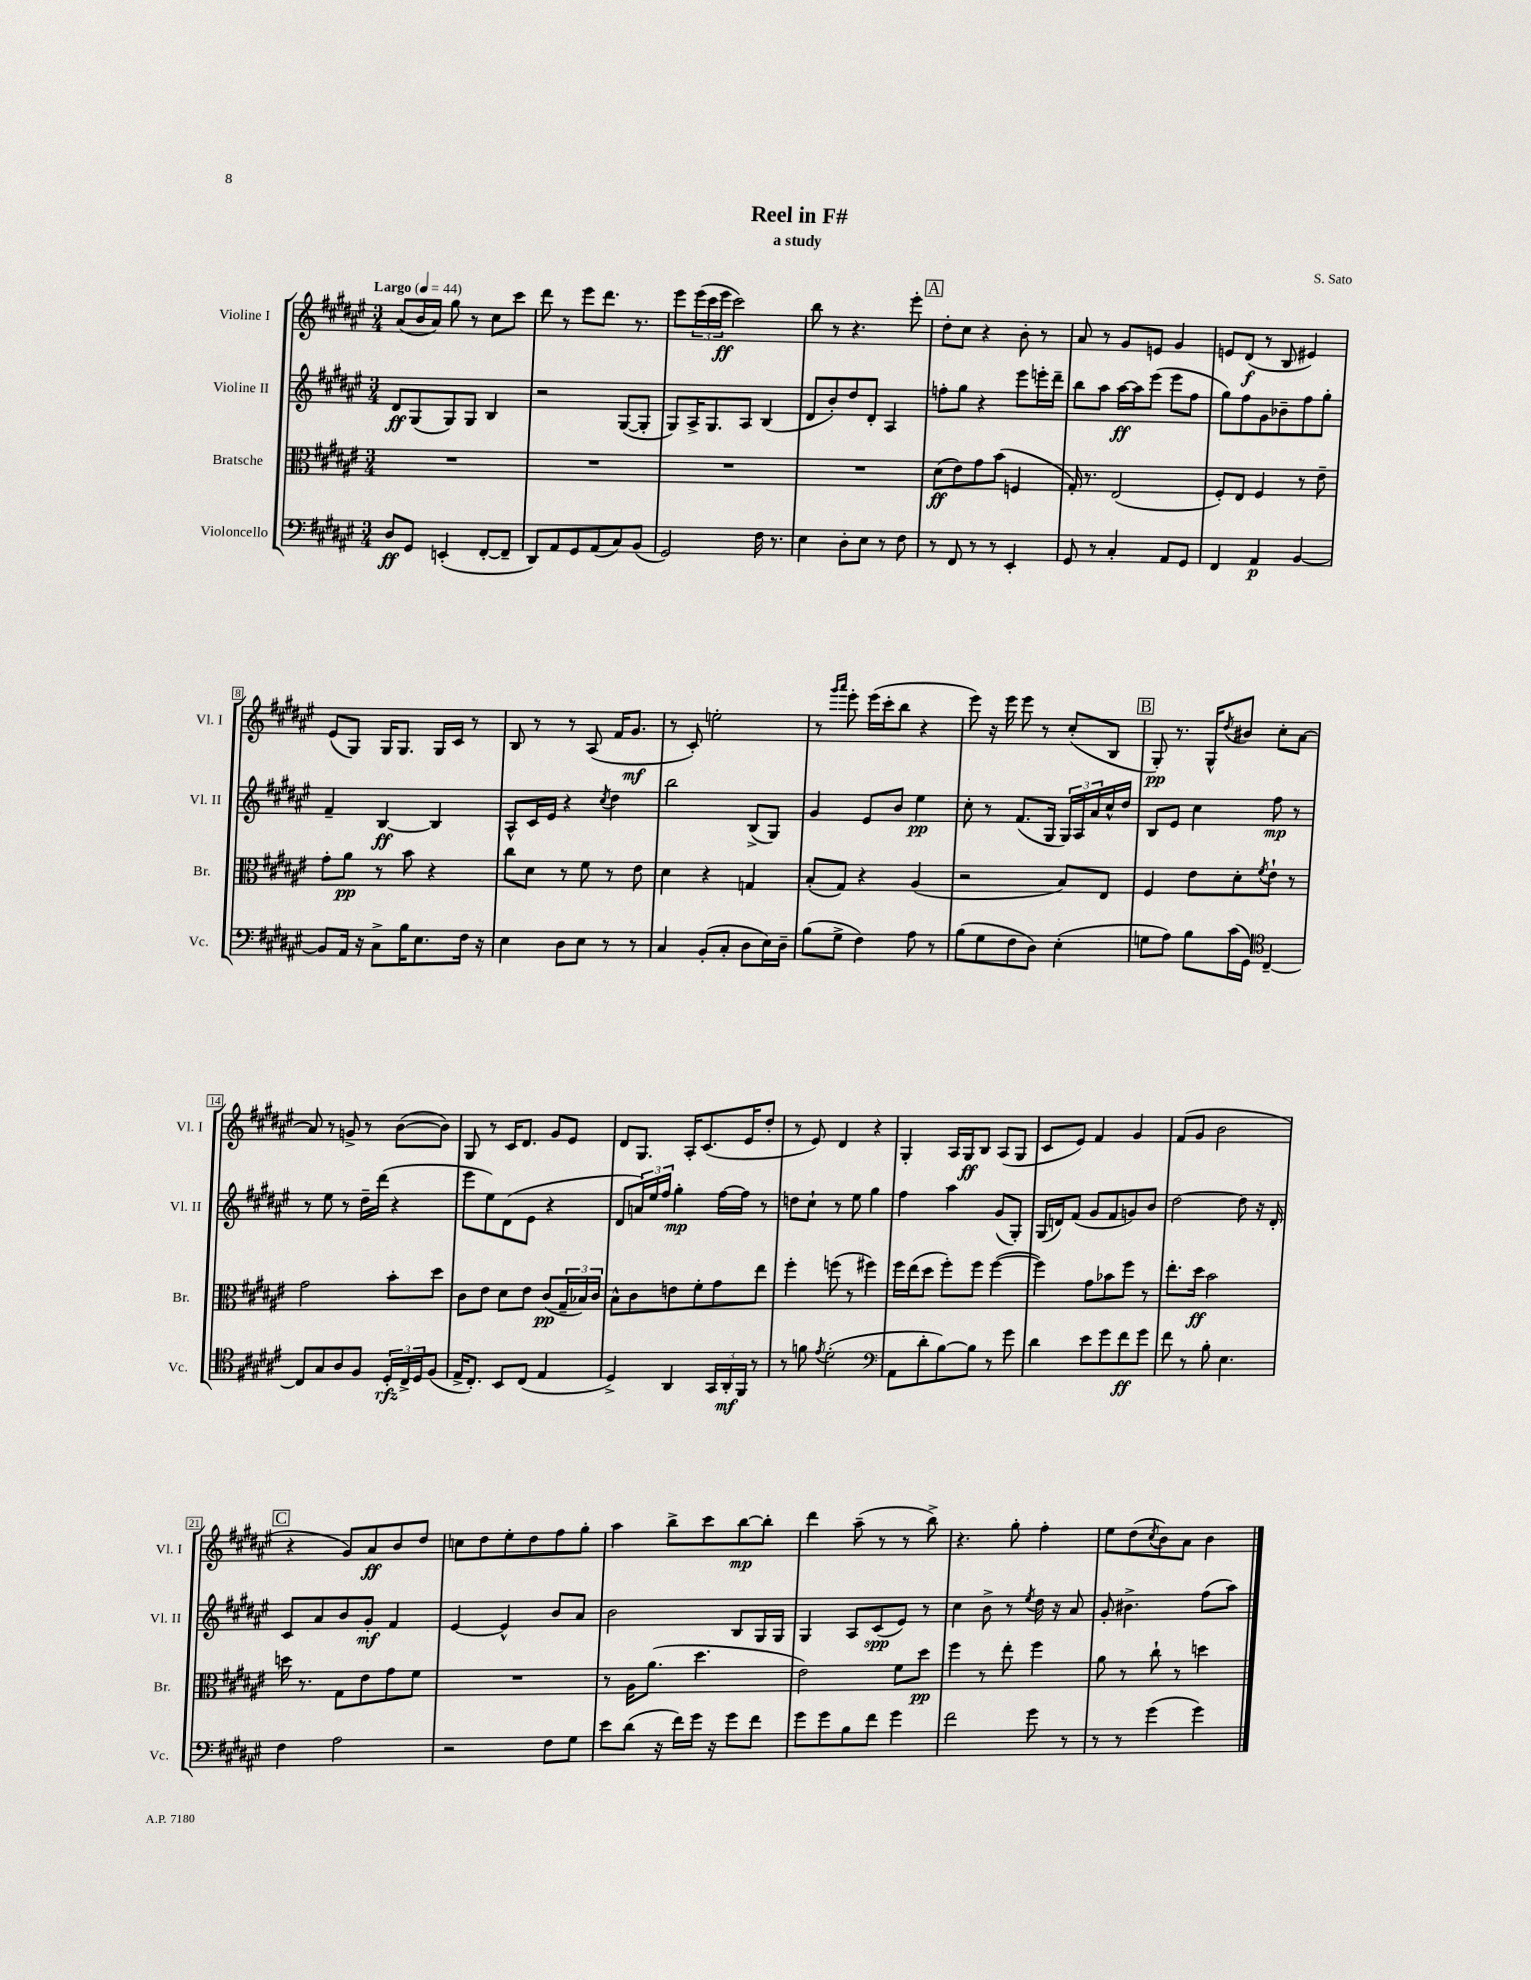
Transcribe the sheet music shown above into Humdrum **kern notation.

**kern	**kern	**kern	**kern
*staff4	*staff3	*staff2	*staff1
*clefF4	*clefC3	*clefG2	*clefG2
*k[f#c#g#d#a#e#]	*k[f#c#g#d#a#e#]	*k[f#c#g#d#a#e#]	*k[f#c#g#d#a#e#]
*M3/4	*M3/4	*M3/4	*M3/4
*MM44	*MM44	*MM44	*MM44
8D#/L	2.r	8d#/L	(8a#/L
8GG#/J	.	(8G#/	16b/L
.	.	.	16a#/JJ)
(4EE'/	.	8G#/)	8gg#\
.	.	8G#/J	8r
[8FF#'/L	.	4B/	8cc#\L
8FF#~/]J	.	.	8ccc#\J
=	=	=	=
8DD#/L)	2.r	2r	8ddd#\
8AA#/	.	.	8r
8GG#/	.	.	8eee#\L
(8AA#/	.	.	8.ddd#\J
8C#/)	.	([8G#/L	.
.	.	.	8.r
(8BB/J	.	8G#'/]J	.
=	=	=	=
2GG#/)	2.r	8G#/L)	8eee#\L
.	.	16A#^/K	(24eee#\L
.	.	.	24ccc#\
.	.	8.G#/	.
.	.	.	24eee#\JJ
.	.	.	2ccc#\)
.	.	8A#/J	.
16F#\	.	(4B/	.
8.r	.	.	.
=	=	=	=
4E#\	2.r	8d#/L	8bb\
.	.	8b'/)	8r
8D#'\L	.	8dd#/	4.r
8E#\J	.	8d#'/J	.
8r	.	4A#/	.
8F#\	.	.	8eee#'\
=	=	=	=
8r	(8d#\L	8ff'\L	8dd#'\L
8FF#/	8e#\)	8gg#\J	8cc#\J
8r	8g#\	4r	4r
8r	(8b\J	.	.
4EE#'/	4F/	8eee#\L	8b'\
.	.	16eee'\L	8r
.	.	16ddd#~\JJ	.
=	=	=	=
8GG#/	16G#'/)	8bb\L	8a#/
.	8.r	.	.
8r	.	8aa#\J	8r
4C#'/	(2E#/	[16aa#\LL	8g#/L
.	.	16aa#\]J	.
.	.	(8eee#\J	8e/J
8AA#/L	.	8eee#\L	4g#/
8GG#/J	.	8ff#\J	.
=	=	=	=
4FF#/	8F#'/L)	8gg#\L)	8e/L
.	8E#/J	8ff#\	(8d#/J
4AA#/	4F#/	8g#\	8r
.	.	8b-~\	8B/
[4BB/	8r	8ff#\	4e#/)
.	8e#~\	8gg#'\J	.
=	=	=	=
8BB/]L	8g#'\L	4f#~/	(8e#/L
16AA#/Jk	8a#\J	.	8G#/J)
16r	.	.	.
8C#^\L	8r	[4B/	16G#/LK
.	.	.	8.G#/J
16B\K	8b\	.	.
8.E#\	.	.	.
.	4r	4B/]	16G#/LL
.	.	.	16c#/JJ
16F#\Jk	.	.	8r
16r	.	.	.
=	=	=	=
4E#\	8cc#\L	8A#^^/L	8B/
.	8d#\J	16c#/L	8r
.	.	16e#/JJ	.
8D#\L	8r	4r	8r
8E#\J	8f#\	.	(8A#/
.	.	8qcc#/	.
8r	8r	4dd#\	16f#/LK
.	.	.	8.g#/J
8r	8e#\	.	.
=	=	=	=
4C#/	4d#\	2bb\	8r
.	.	.	8c#'/)
(8BB'/L	4r	.	2ee'\
8C#'/J	.	.	.
8D#\L	4G/	(8B^/L	.
16E#\L)	.	8G#/J)	.
16D#~\JJ	.	.	.
=	=	=	=
(8B\L	(8B'/L	4g#/	8r
.	.	.	16qqggg#/LL
.	.	.	16qqaaa#/JJ
8G#^\J	8G#/J)	.	8eee#'\
4F#\)	4r	8e#/L	(16eee#\LL
.	.	.	16ccc#'\J
.	.	8b/J	8bb\J
8A#\	(4A#/	4ee#\	4r
8r	.	.	.
=	=	=	=
(8B\L	2r	8cc#'\	8eee#\)
8G#\	.	8r	16r
.	.	.	16eee#\
8F#\	.	(8.f#/L	8eee#\
8D#\J)	.	.	8r
.	.	16G#/Jk	.
(4E#'\	8B/L)	24G#/LL)	(8cc#'/L
.	.	24A#/	.
.	.	24a#/	.
.	8E#/J	16cc#^^/	8B/J
.	.	16dd#/JJ	.
=	=	=	=
8G\L	4F#/	8B/L	8G#'/)
8A#\J)	.	8e#/J	8.r
8B\L	8e#\L	4cc#\	.
.	.	.	16G#^^/LK
.	.	.	8qdd#/
(16c#\L	8d#'\	.	8b#/J
16GG#\JJ)	.	.	.
*clefC4	*	*	*
.	8qf#/	.	.
[4C#~/	8e#`\J	8ff#\	8cc#'\L
.	8r	8r	[8a#\J
=	=	=	=
8C#/]L	2g#\	8r	8a#/]
8G#/	.	8ee#\	8r
8A#/	.	8r	8g^/
8F#/J	.	16dd#~\LL	8r
.	.	(16ddd#\JJ	.
24D#'/LL	8b'\L	4r	([8b\L
24C#^/	.	.	.
24D#/J	.	.	.
(8F#/J	8dd#\J	.	8b\]J)
=	=	=	=
16E#^/LK	8c#\L	8eee#\L	8G#/
8.C#'/J)	.	.	.
.	8e#\J	8ee#\)	8r
8BB/L	8d#\L	(8d#\	16c#/LK
.	.	.	8.d#/J
(8C#/J	8e#\J	8e#\J	.
4E#/	(8c#/L	4r	8g#/L
.	24G#~/L	.	8e#/J
.	24B-/)	.	.
.	24c#/JJ	.	.
=	=	=	=
4D#^/)	8B^^\L	8d#/L	8d#/L
.	8c#\	24a/L)	8.G#/J
.	.	24ee#/	.
.	.	24ff#/JJ	.
4AA#/	8e\	4gg#'\	.
.	.	.	16A#'/LK
.	8f#'\	.	(8.c#/
24GG#/LL	8g#\	[16ff#\LL	.
24AA#'/	.	.	.
.	.	16ff#\]JJ	16e#/K
24FF#/JJ	.	.	.
8r	8ee#\J	8r	8dd#'/J
=	=	=	=
8r	4ff#'\	8dd\L	8r
8f\	.	8cc#`\J	8e#/)
8qe#/	.	.	.
(2d#'\	(8ff\	8r	4d#/
.	8r	8ee#\	.
.	4ff#\)	4gg#\	4r
=	=	=	=
*clefF4	*	*	*
8AA#\L	16ff#\LL	4ff#\	4G#'/
.	(16ee#\J	.	.
8d#'\	8dd#\J	.	.
[8B\)	8ff#'\L)	4aa#\	16A#/LL
.	.	.	16G#/J
8B\]J	8ff#\J	.	8B/J
8r	([4ff#\	(8g#/L	(8A#/L
8g#\	.	8G#'/J)	8G#/J
=	=	=	=
4d#\	4ff#\])	(16G#/LL	8c#/L
.	.	16d/J)	.
.	.	(8f#/J	8e#/J)
8e#\L	8g#\L	8g#/L	4f#/
8g#\	8b-\	8f#/	.
8f#\	8ff#\J	8g/)	4g#/
8g#\J	8r	8b/J	.
=	=	=	=
8f#\	8.ee#'\L	[2dd#\	(8f#/L
8r	.	.	8g#/J
.	16dd#\Jk	.	.
8B'\	2b\	.	2b\
4.E#\	.	.	.
.	.	8dd#\]	.
.	.	16r	.
.	.	16d#'/	.
=	=	=	=
4F#\	16dd\	8c#/L	4r
.	8.r	.	.
.	.	8a#/	.
2A#\	8G#\L	8b/	8g#/L)
.	8e#\	8g#'/J	8a#/
.	8g#\	4f#/	8b/
.	8f#\J	.	8dd#/J
=	=	=	=
2r	2.r	[4e#/	8cc\L
.	.	.	8dd#\
.	.	4e#^^/]	8ee#'\
.	.	.	8dd#\
8F#\L	.	8b/L	8ff#\
8G#\J	.	8a#/J	8gg#'\J
=	=	=	=
8e#\L	8r	2b\	4aa#\
(8d#\J	16A#\LK	.	.
.	(8.a#\J	.	.
16r	.	.	8bb^\L
16f#\LL)	.	.	.
16g#\JJ	4.dd#\	.	8ccc#\
16r	.	.	.
8g#\L	.	8B/L	[8bb\
8f#\J	.	16G#/L	8bb'\]J
.	.	16G#/JJ	.
=	=	=	=
8g#\L	2e#\)	4G#/	4ddd#\
8g#\	.	.	.
8B\	.	8A#/L	(8aa#~\
8f#\J	.	(8c#/	8r
4g#\	8f#\L	8e#/J)	8r
.	8dd#\J	8r	8bb^\)
=	=	=	=
2f#\	4ff#\	4cc#\	4.r
.	8r	8b^\	.
.	8ee#'\	8r	8gg#'\
.	.	8qee#/	.
8g#\	4ff#\	16dd#\	4ff#'\
.	.	16r	.
8r	.	8a#/	.
=	=	=	=
8r	8a#\	8g#'/	8ee#\L
8r	8r	4.b#^\	(8dd#\
.	.	.	8qcc#/
(4g#\	8cc#`\	.	8b\)
.	8r	.	8a#\J
4g#\)	4dd\	(8ff#\L	4b\
.	.	8aa#\J)	.
==	==	==	==
*-	*-	*-	*-
